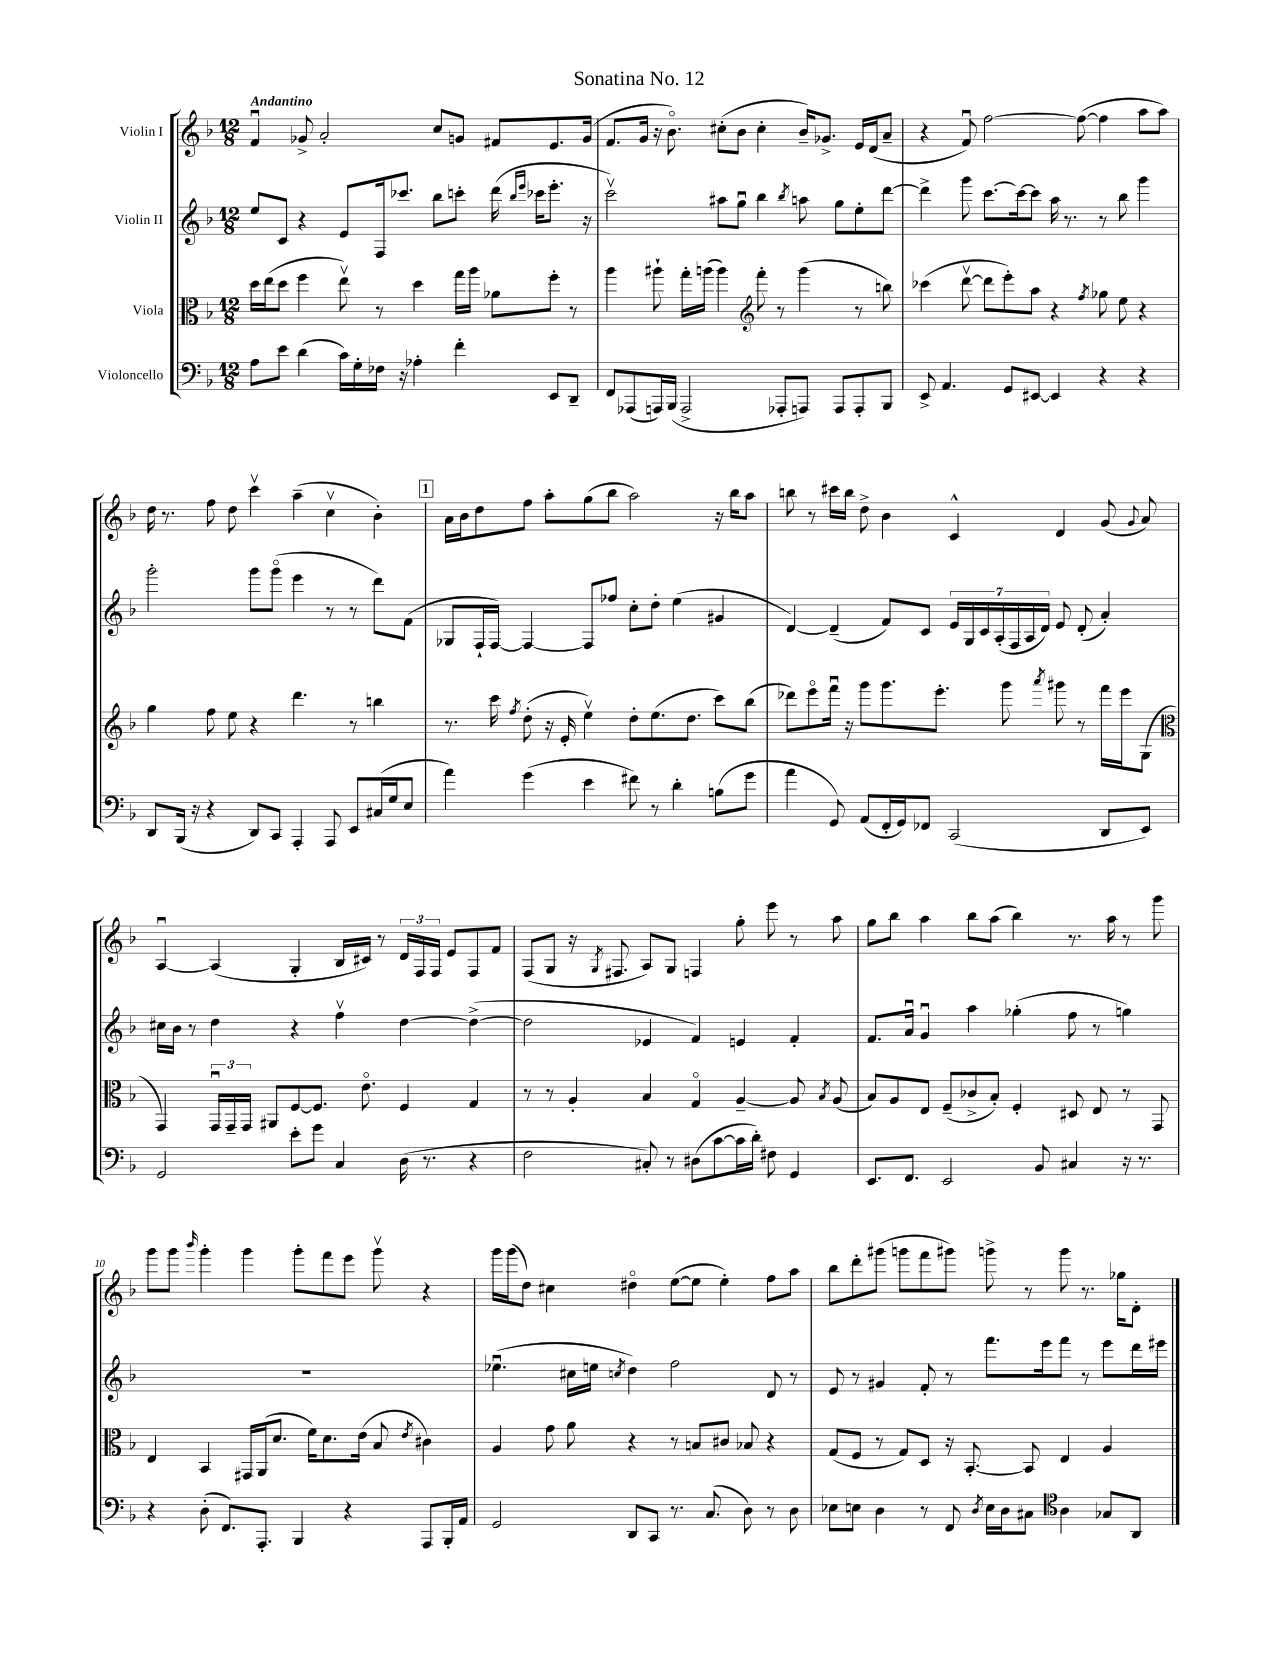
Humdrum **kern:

**kern	**kern	**kern	**kern
*part4	*part3	*part2	*part1
*staff4	*staff3	*staff2	*staff1
*I"Violoncello	*I"Viola	*I"Violin II	*I"Violin I
*clefF4	*clefC3	*clefG2	*clefG2
*k[b-]	*k[b-]	*k[b-]	*k[b-]
*M12/8	*M12/8	*M12/8	*M12/8
=1	=1	=1	=1
!	!	!	!LO:TX:a:B:t=Andantino
8A\L	16dd\LL	8ee/L	4fu/
.	(16ee\J	.	.
8e\J	8dd\J	8c/J	.
(4d\	4ff\	4r	8g-X^/
.	.	.	2a'/
16c\LL)	8eev\)	8e/L	.
16G'\	.	.	.
16F-X\JJ	8r	16F/k	.
16r	.	8.ccc-X/J	.
4A-X'\	4dd\	.	.
.	.	8bb-\L	8cc/L
4f'\	16gg\LL	8cccn'\J	8gn/J
.	16aa\JJ	.	.
.	8a-X\L	(16ddd\	8f#X/L
.	.	16qqbb-/LL	.
.	.	16qqeee/JJ	.
.	.	16ccc-X\KL	.
8EE/L	8ff'\J	8.eee'\J	8.e/
8DD~/J	8r	.	.
.	.	16r	(16g/Jk
=2	=2	=2	=2
8FF/L	4aa\	2cccv\)	8.f/L
(8AAA-X/	.	.	.
.	.	.	16g/Jk
16AAAn/L)	8aa#X`\	.	16r
(16BBB-/JJ	.	.	8.b-\)
2AAA^/	16gg'\LL	.	.
.	(16aan\JJ	.	.
.	4aa\)	8aa#X\L	(8cc#X'\L
.	.	8ggu\J	8b-\J
*	*clefG2	*	*
.	8fff'\	4bb-\	4cc#'\
8AAA-X'/L	8r	.	.
.	.	8qbb-/	.
8AAAn/J)	(4ggg\	8aan\	16b-~/KL)
.	.	.	8.g-X^/J
8AAA/L	.	8gg\L	.
8AAA'/	8r	8ee'\	16e/LL
.	.	.	(16d/J
8BBB-/J	8bbn\)	[8ddd\J	8a~/J
=3	=3	=3	=3
8EE^/	(4ccc-X\	4ddd^\]	4r
4.AA/	.	.	.
.	[8dddv\	8ggg\	8fu/)
.	8ddd\L]	[8.ccc\L	[2ff\
8GG/L	8eee'\)	.	.
.	.	16ccc\k_	.
[8EE#X/J	8aa\J	8ccc\J]	.
4EE#/]	4r	16aa\	.
.	.	8.r	.
.	.	.	(8ff\_
.	8qff/	.	.
4r	8gg-X\	8r	4ff\]
.	8ee\	8bb-\	.
4r	4r	4ggg\	8aa\L
.	.	.	8aa\J)
!!LO:LB:g=z
=4	=4	=4	=4
8DD/L	4gg\	2ggg'\	16dd\
.	.	.	8.r
(16BBB-/Jk	.	.	.
16r	.	.	.
4r	8ff\	.	8ff\
.	8ee\	.	8dd\
8DD/L)	4r	8ggg\L	4cccv\
8CC/J	.	(8ggg\J	.
4AAA'/	4.ddd\	4eee\	(4aa~\
8AAA/	.	8r	4ccv\
8EE/L	8r	8r	.
(16C#X/L	4bbn\	8ddd\L)	4b-'\)
16G/J	.	.	.
8E/J	.	(8f\J	.
!!LO:REH:place=s1:t=1
=5	=5	=5	=5
4a\)	8.r	8G-X/L	16a\LL
.	.	.	16b-\J
.	.	16F`/L	8dd\
.	16ccc\	[16F/JJ)	.
.	8qff/	.	.
(4g\	(8dd'\	4F/_	8ff\J
.	16r	.	8aa'\L
.	16e'/	.	.
4e\	4eev\)	8F/L]	(8gg\
.	.	8ff-X/J	8bb-\J
8f#X\)	8dd'\L	8cc'\L	2aa\)
8r	(8.ee\	8dd'\J	.
4d'\	.	(4ee\	.
.	8.dd\J	.	.
(8Bn\L	8ccc\L)	4g#X/	16r
.	.	.	16bb-\KL
8g\J	(8bb-\J	.	8aa\J
=6	=6	=6	=6
4a\	8ddd-X\L)	[4d/)	8bbn\
.	8eee\	.	8r
8GG/)	16fffu\Jk	(4d~/]	16ccc#X\LL
.	16r	.	16bb\JJ
(8AA/L	8ggg\L	.	8dd^\
16FF'/L	8.ggg\	8f/L)	4b-\
16GG/J)	.	.	.
8FF-X/J	.	8c/J	.
.	8.eee'\J	.	.
(2CC/	.	28e/LL	4c^^/
.	.	28G/	.
.	.	28c/	.
.	.	(28A'/	.
.	8ggg\	.	.
.	.	28F/	.
.	.	28A/	.
.	.	28d/JJ)	.
.	8qaaa/	.	.
.	8ggg#X\	8e/	4d/
.	8r	(8d'/	.
8DD/L	16fff\LL	4a'/)	(8g/
.	16eee\J	.	.
.	.	.	8qqg/
8EE/J)	(8G\J	.	8a/)
!!LO:LB:g=z
=7	=7	=7	=7
*	*clefC3	*	*
2GG/	4GG/)	16cc#X\LL	[4Au/
.	.	16b-\JJ	.
.	.	8r	.
.	24GGu/LL	4dd\	(4A/]
.	24GG~/	.	.
.	24GG/JJ	.	.
.	8AA#X/L	.	.
8e'\L	[8F/	4r	4G'/
8g\J	8.F/J]	.	.
4C/	.	4ffv\	16B-/LL
.	8.e\	.	16c#X/JJ)
.	.	.	8r
(16D\	4F/	[4dd\	24d/LL
.	.	.	24F/
8.r	.	.	.
.	.	.	24F/JJ
.	.	.	8e/L
4r	4G/	(4dd^\_	8F/
.	.	.	8f/J
=8	=8	=8	=8
2F\	8r	2dd\]	(8F/L
.	8r	.	8G/J
.	4A'/	.	16r
.	.	.	8qG/
.	.	.	8.F#X/
8C#X'/)	4B-/	4e-X/	8A/L)
8r	.	.	8G/J
(8D#X\L	4G/	4f/)	4Fn/
[8c\	.	.	.
16c\L]	[4A~/	4en/	8gg'\
16d'\JJ)	.	.	.
8F#X\	.	.	8eee\
4GG/	8A/]	4f'/	8r
.	8qB-/	.	.
.	(8A/	.	8aa\
=9	=9	=9	=9
8.EE/L	8B-/L)	8.f/L	8gg\L
.	8A/	.	8bb-\J
8.FF/J	.	16au/Jk	.
.	8E/J	4gu/	4aa\
2EE/	(8F~/L	.	.
.	8c-X^/	4aa\	8bb-\L
.	8B-'/J)	.	(8aa\J
.	4F'/	(4gg-X'\	4bb-\)
8BB-/	.	.	.
4C#X/	8D#X/	8ff\	8.r
.	8E/	8r	.
.	.	.	16aa\
16r	8r	4ggn\)	8r
8.r	.	.	.
.	8GG/	.	8ggg\
!!LO:LB:g=z
=10	=10	=10	=10
4r	4E/	1.r	8ggg\L
.	.	.	8ggg\J
.	.	.	16qqbbb-/
(8D'\	4BB-/	.	4ggg'\
8.FF/L)	.	.	.
.	16GG#X/LL	.	4ggg\
8.AAA'/J	(16AA/J	.	.
.	8.d/J	.	.
4BBB-/	.	.	8ggg'\L
.	16f\KL)	.	.
.	8.d\	.	8fff\
4r	.	.	8eee\J
.	(16e\Jk	.	.
.	8B-/	.	8gggv\
.	8qe/	.	.
8AAA/L	4c#X\)	.	4r
16BBB-'/L	.	.	.
16AA/JJ	.	.	.
=11	=11	=11	=11
2GG/	4A/	(4.ee-Xu\	16ggg\LL
.	.	.	(16ggg\J
.	.	.	8dd\J)
.	8g\	.	4cc#X\
.	8a\	16cc#X\LL	.
.	.	16een\JJ	.
.	.	8qccn/	.
8DD/L	4r	4dd\)	4dd#X\
8CC/J	.	.	.
8.r	8r	2ff\	([8ee\L
.	8Bn/L	.	8ee\J]
(8.C/	.	.	.
.	8c#X/J	.	4ee'\)
8D\)	8B-X/	.	.
8r	4r	8d/	8ff\L
8D\	.	8r	8aa\J
=12	=12	=12	=12
8E-X\L	(8G/L	8e/	8bb-\L
8En\J	8F/J	8r	8ddd'\
4D\	8r	4g#X/	(8ggg#X\J
.	8G/L)	.	8gggn\L
8r	8D/J	8f'/	8fff\
8FF/	16r	8r	8ggg#X\J)
.	[8.BB-'/	.	.
8qD/	.	.	.
16E\LL	.	8.fff\L	8gggn^\
16D\J	.	.	.
8C#X\J	8BB-/]	.	8r
.	.	16eee\k	.
*clefC4	*	*	*
4A\	4E/	8fff\J	8ggg\
.	.	8r	8.r
8G-X/L	4A/	8eee\L	.
.	.	.	16gg-X\KL
8AA/J	.	16ddd\L	8d'\J
.	.	16eee#X\JJ	.
==	==	==	==
*-	*-	*-	*-
